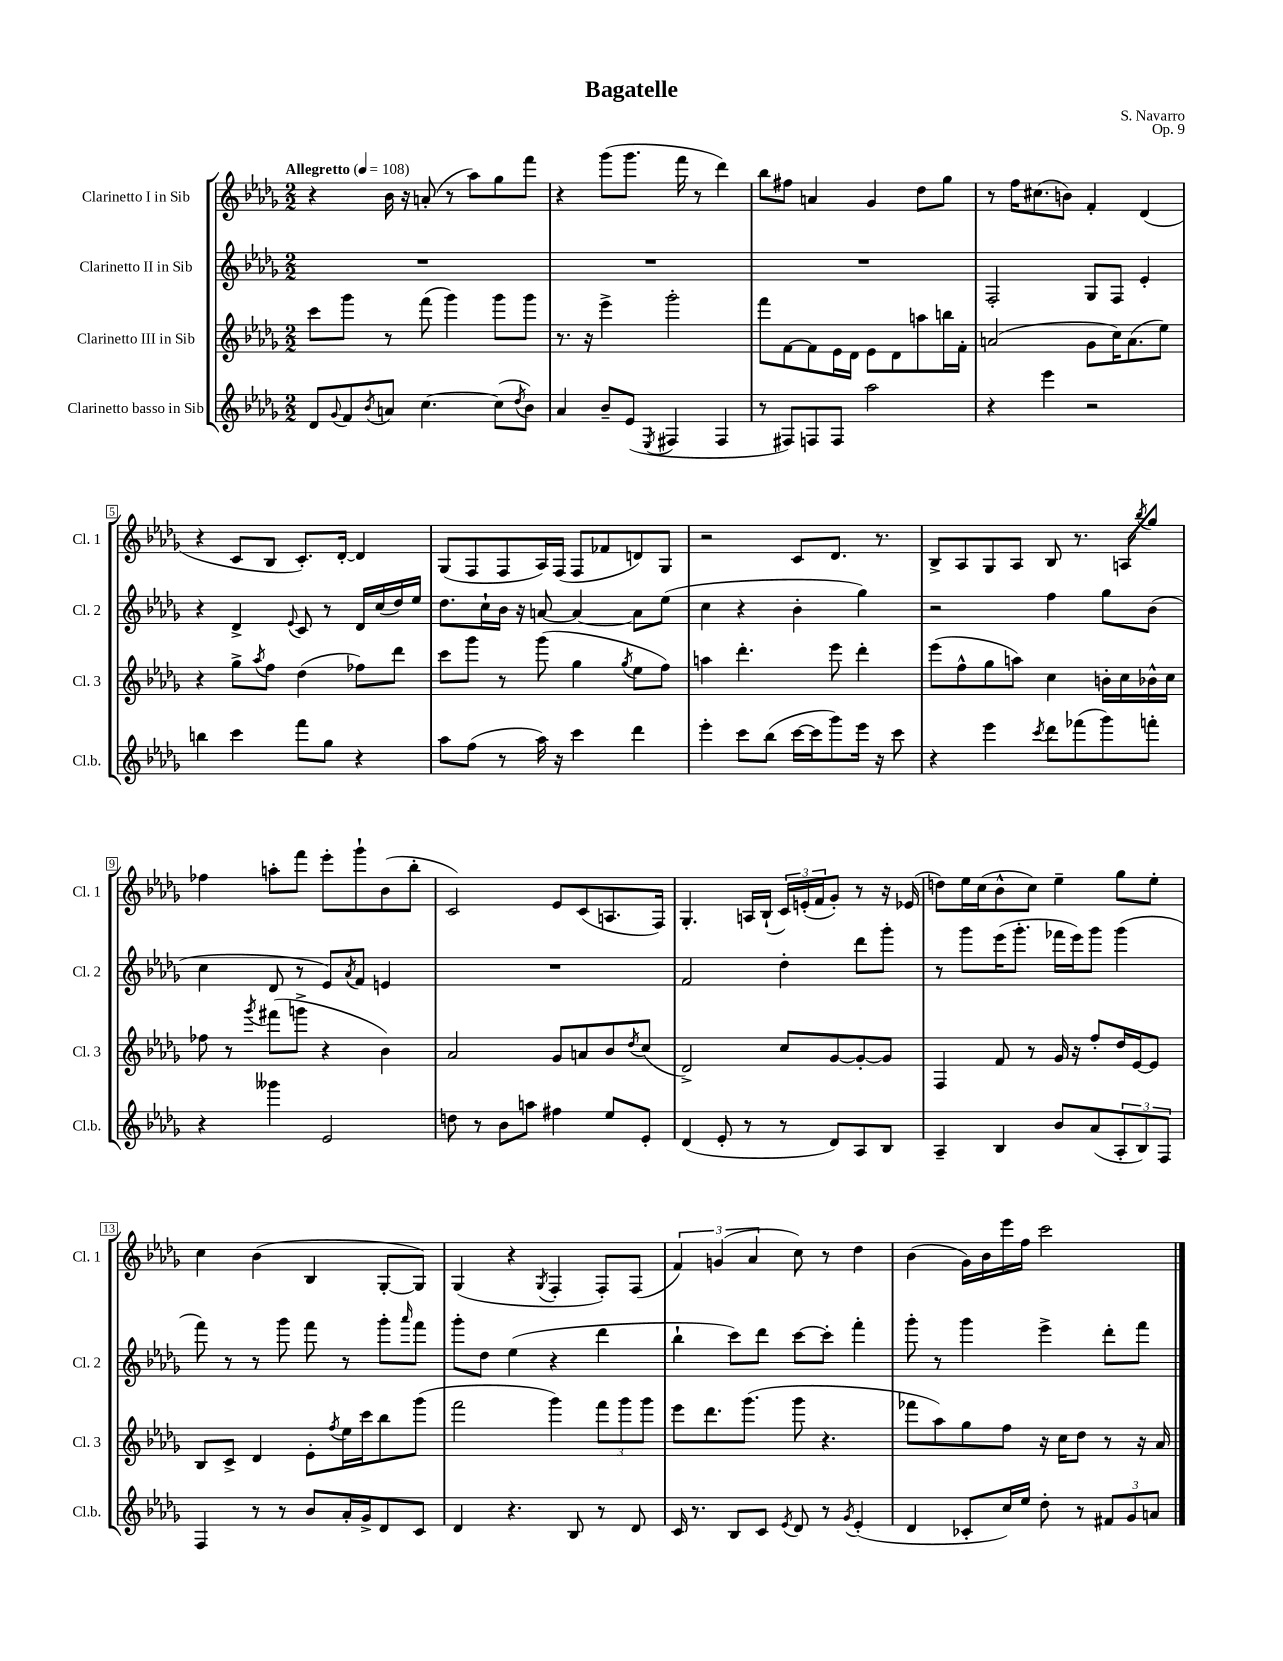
\header { title = "Bagatelle" composer = "S. Navarro" opus = "Op. 9" }
<<
\new StaffGroup <<
\new Staff = "s0" \with { instrumentName = "Clarinetto I in Sib" shortInstrumentName = "Cl. 1" } {
    \clef treble \key des \major \numericTimeSignature \time 2/2 \tempo "Allegretto" 4 = 108
    r4 bes'16 r16 a'8-.( r8 aes''8) ges''8 f'''8 |
    r4 ges'''8( ges'''8. f'''16 r8 des'''4) |
    bes''8 fis''8 a'4 ges'4 des''8 ges''8 |
    r8 f''16 cis''8.( b'8) f'4-. des'4( |
    r4 c'8 bes8 c'8.-.) des'16~-. des'4 |
    ges8( f8 f8 aes16) f16( f8 fes'8 d'8) ges8 |
    r2 c'8 des'8. r8. |
    bes8-> aes8 ges8 aes8 bes8 r8. a16 \acciaccatura { bes''8 } ges''8 |
    fes''4 a''8-. f'''8 ees'''8-. ges'''8-! bes'8( bes''8-. |
    c'2) ees'8 c'8( a8. f16) |
    ges4.-. a16 bes16-!( \tuplet 3/2 { c'16) e'16-.( f'16 } ges'8-.) r8 r16 ees'16( |
    d''8) ees''16 c''16( bes'8-^ c''8) ees''4-- ges''8 ees''8-. |
    c''4 bes'4( bes4 ges8~-. ges8) |
    ges4( r4 \acciaccatura { ges8 } f4-. f8-.) f8( |
    \tuplet 3/2 { f'4) g'4( aes'4 } c''8) r8 des''4 |
    bes'4( ges'16) bes'16 ees'''16 f''16 c'''2 \bar "|." |
}
\new Staff = "s1" \with { instrumentName = "Clarinetto II in Sib" shortInstrumentName = "Cl. 2" } {
    \clef treble \key des \major \numericTimeSignature \time 2/2
    R1 |
    R1 |
    R1 |
    f2-. ges8 f8 ees'4-. |
    r4 des'4-> \appoggiatura { ees'8 } c'8 r8 des'16 c''16( des''16) ees''16 |
    des''8. c''16-! bes'16 r16 a'8~ a'4~ a'8 ees''8( |
    c''4 r4 bes'4-. ges''4) |
    r2 f''4 ges''8 bes'8( |
    c''4 des'8 r8 ees'8) \acciaccatura { aes'8 } f'8 e'4 |
    R1 |
    f'2 des''4-. des'''8 ges'''8-. |
    r8 ges'''8 ees'''16( ges'''8.-. fes'''16 ees'''16) ges'''8 ges'''4( |
    f'''8) r8 r8 ges'''8 f'''8 r8 ges'''8-. \grace { aes'''16 } f'''8 |
    ges'''8-. des''8 ees''4( r4 des'''4 |
    bes''4-! c'''8) des'''8 c'''8~ c'''8-. f'''4-. |
    ges'''8-. r8 ges'''4 ees'''4-> des'''8-. f'''8 \bar "|." |
}
\new Staff = "s2" \with { instrumentName = "Clarinetto III in Sib" shortInstrumentName = "Cl. 3" } {
    \clef treble \key des \major \numericTimeSignature \time 2/2
    c'''8 ges'''8 r8 f'''8( ges'''4) ges'''8 ges'''8 |
    r8. r16 ees'''4-> ges'''2-. |
    f'''8 f'8~ f'8 ees'16 des'16 ees'8 des'8 a''8 b''16 f'16-. |
    a'2( ges'8 c''16) a'8.( ees''8) |
    r4 ges''8-> \acciaccatura { aes''8 } f''8 des''4( fes''8) des'''8 |
    c'''8 ges'''8 r8 ges'''8( ges''4 \acciaccatura { ges''8 } ees''8 f''8) |
    a''4 des'''4.-. ees'''8 des'''4-. |
    ees'''8( f''8-^ ges''8 a''8) c''4 b'16-. c''16 bes'16-^ c''16 |
    fes''8 r8 \acciaccatura { ges'''8 } fis'''8( g'''8-> r4 bes'4) |
    aes'2 ges'8 a'8 bes'8 \acciaccatura { des''8 } c''8( |
    des'2->) c''8 ges'8~ ges'8~-. ges'8 |
    f4 f'8 r8 ges'16 r16 f''8-. des''16 ees'16~ ees'8 |
    bes8 c'8-> des'4 ees'8-. \acciaccatura { f''8 } ees''16 c'''16 bes''8 ges'''8( |
    f'''2 ges'''4) \tuplet 3/2 { f'''8 ges'''8 ges'''8 } |
    ees'''8 des'''8. ges'''8.( ges'''8 r4. |
    fes'''8 aes''8) ges''8 f''8 r16 c''16 des''8 r8 r16 aes'16 \bar "|." |
}
\new Staff = "s3" \with { instrumentName = "Clarinetto basso in Sib" shortInstrumentName = "Cl.b." } {
    \clef treble \key des \major \numericTimeSignature \time 2/2
    des'8 \appoggiatura { ges'8 } f'8 \acciaccatura { bes'8 } a'8 c''4.~ c''8( \acciaccatura { des''8 } bes'8) |
    aes'4 bes'8-- ees'8( \acciaccatura { ees8 } fis4 fis4 |
    r8 fis8) f8 f8 aes''2 |
    r4 ees'''4 r2 |
    b''4 c'''4 f'''8 ges''8 r4 |
    aes''8 f''8( r8 aes''16) r16 c'''4 des'''4 |
    ees'''4-. c'''8 bes''8( c'''16~ c'''16 ges'''8) ees'''16 r16 c'''8 |
    r4 ees'''4 \acciaccatura { c'''8 } des'''8 fes'''8( ges'''8) f'''8-. |
    r4 geses'''4 ees'2 |
    d''8 r8 bes'8 a''8 fis''4 ees''8 ees'8-. |
    des'4( ees'8-. r8 r8 des'8) aes8 bes8 |
    aes4-- bes4 bes'8 aes'8( \tuplet 3/2 { aes8-. bes8) f8 } |
    f4 r8 r8 bes'8 aes'16-. ges'16-> des'8 c'8 |
    des'4 r4. bes8 r8 des'8 |
    c'16 r8. bes8 c'8 \acciaccatura { ees'8 } des'8 r8 \acciaccatura { ges'8 } ees'4-.( |
    des'4 ces'8-. c''16) ees''16 des''8-. r8 \tuplet 3/2 { fis'8 ges'8 a'8 } \bar "|." |
}
>>
>>
\layout { \context { \Score \override BarNumber.stencil = #(make-stencil-boxer 0.1 0.3 ly:text-interface::print) } }
